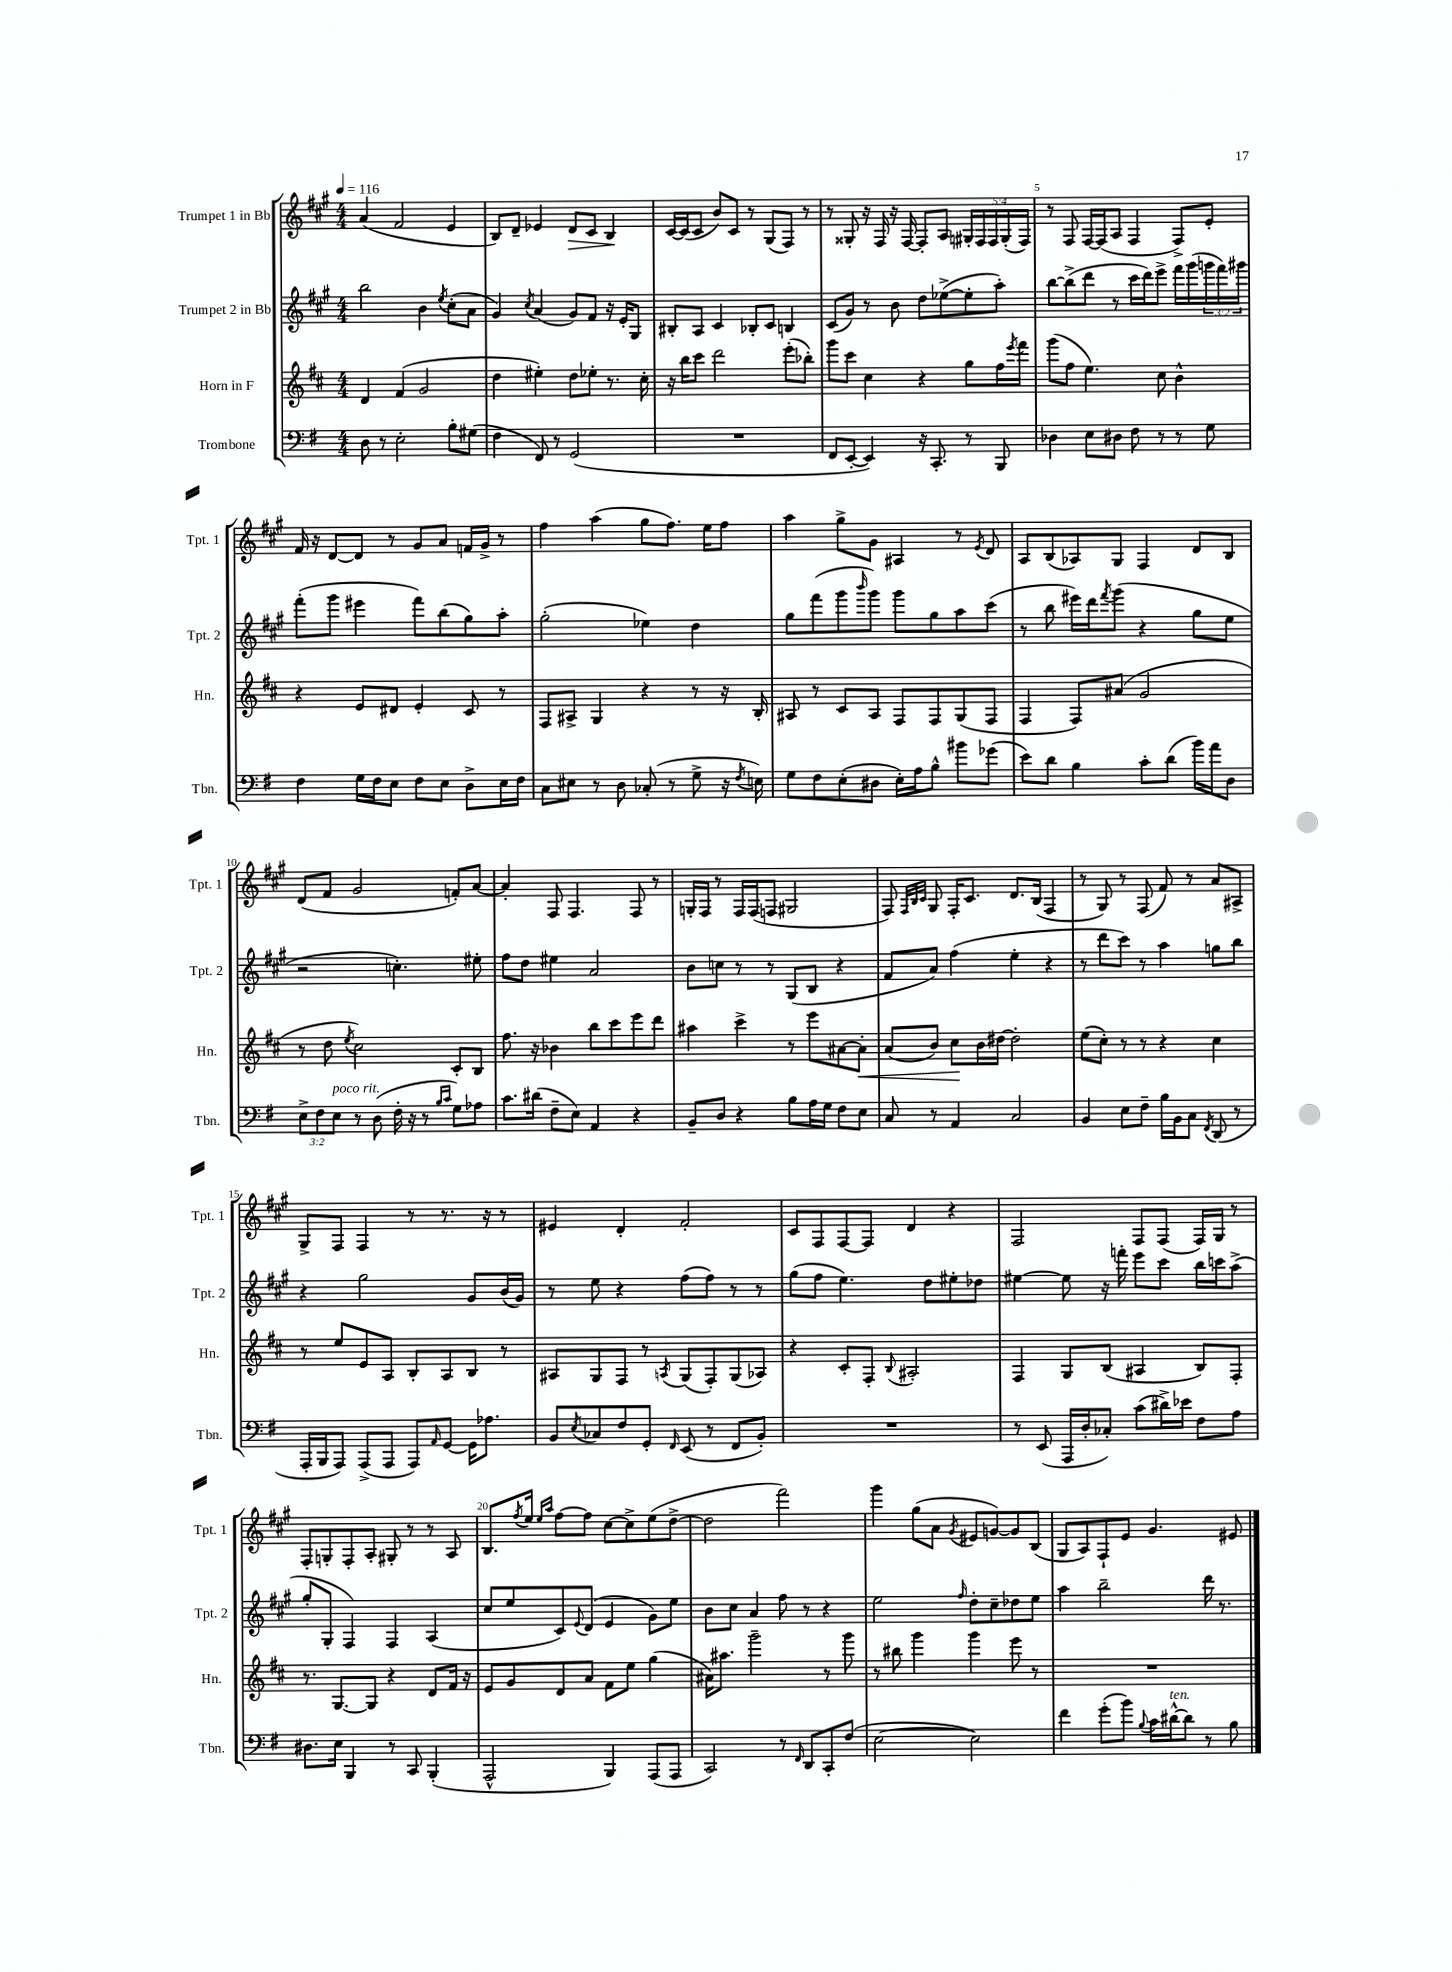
<<
\new StaffGroup <<
\new Staff = "s0" \with { instrumentName = "Trumpet 1 in Bb" shortInstrumentName = "Tpt. 1" } {
    \clef treble \key a \major \numericTimeSignature \time 4/4 \override Staff.TupletNumber.text = #tuplet-number::calc-fraction-text \tempo 4 = 116
    a'4( fis'2 e'4 |
    b8) d'8-- ees'4 d'8\> cis'8 b4\! |
    cis'16~ cis'16( cis'8 b'8) cis'8 r8 gis8( fis8) r8 |
    r8 gisis8-. r16 fis16 r16 fis16~ fis8-. a8 \tuplet 5/4 { gis16-. fis16 fis16 gis16-.( fis16) } |
    r8 fis8 fis16~ fis16( a8 fis4 fis8->) e'8-. |
    fis'16 r16 d'8~ d'8 r8 gis'8 a'8 f'16 gis'16-> r8 |
    fis''4 a''4( gis''8 fis''8.) e''16 fis''8 |
    a''4 gis''8-> gis'8 ais4 r8 \acciaccatura { e'8 } d'8 |
    a8 b8( aes8) gis8 fis4 d'8 b8 |
    d'8( fis'8 gis'2 f'8-.) a'8~ |
    a'4-. fis8 fis4. fis8 r8 |
    g16-. fis16 r8 fis16 fis16( f8 gis2 |
    fis8) \grace { fis32 b32 cis'32 } gis8 fis16-. cis'8. d'8. b16( fis4 |
    r8 gis8) r8 fis8( fis'8) r8 a'8 ais8-> |
    gis8-> fis8 fis4 r8 r8. r16 r8 |
    eis'4 d'4-. fis'2-. |
    cis'8 fis8 fis8~ fis8 d'4 r4 |
    fis2 fis8 fis8( fis16) gis16 r8 |
    fis8-. g8-. fis8-. a8-. gis8-. r8 r8 a8 |
    b8. \acciaccatura { fis''8 } e''16 \grace { e''16 a''16 } fis''8~ fis''8 cis''8~ cis''8-> e''8( d''8~-> |
    d''2 fis'''2) |
    gis'''4 gis''8( a'8 \acciaccatura { gis'8 } eis'8 g'8~) g'8 b8( |
    gis8 a8) fis8-! e'8 gis'4. eis'8 \bar "|." |
}
\new Staff = "s1" \with { instrumentName = "Trumpet 2 in Bb" shortInstrumentName = "Tpt. 2" } {
    \clef treble \key a \major \numericTimeSignature \time 4/4 \override Staff.TupletNumber.text = #tuplet-number::calc-fraction-text
    b''2 b'4 \acciaccatura { e''8 } cis''8-.( a'8 |
    gis'4) \acciaccatura { cis''8 } a'4( gis'8) fis'8 r16 e'16-. gis8 |
    bis8-. a8 cis'4 bes8-. cis'8 b4 |
    cis'8( gis'8) r8 b'8 d''8 ees''8~->( ees''8-. a''8-.) |
    b''8~ b''8->( d'''8 r8 cis'''16 d'''16) e'''8-> fis'''16 gis'''16( \tuplet 3/2 { g'''16 fis'''16) gis'''16 } |
    fis'''8-.( gis'''8 eis'''4 fis'''8) b''8( gis''8) a''8-. |
    gis''2-.( ees''4) d''4 |
    gis''8 fis'''8( gis'''8 \grace { b'''16 } gis'''8) gis'''8 gis''8 a''8 cis'''8( |
    r8 b''8 eis'''16) d'''16 \acciaccatura { fis'''8 } gis'''8( r4 gis''8 e''8 |
    r2 c''4.-.) eis''8-. |
    fis''8 d''8 eis''4 a'2 |
    b'8 c''8 r8 r8 gis8( b8 r4 |
    fis'8 a'8) fis''4( e''4-. r4 |
    r8 d'''8 cis'''8) r8 a''4 g''8 b''8 |
    r4 gis''2 gis'8 b'16( gis'16) |
    r8 e''8 r4 fis''8( fis''8) r8 r8 |
    gis''8( fis''8 e''4.) d''8 eis''8-. des''8 |
    eis''4~ eis''8 r16 f'''16-. e'''8 cis'''8 b''16 c'''16 a''8->( |
    gis''8-. gis8-. fis4) fis4 a4( |
    cis''8 e''8 cis'8) \appoggiatura { e'8 } d'8( e'4 gis'8) e''8 |
    b'8 cis''8 a'4 fis''8 r8 r4 |
    e''2 \grace { fis''16 } d''8-. cis''8-- des''8 e''8 |
    a''4 b''2-- d'''16 r8. \bar "|." |
}
\new Staff = "s2" \with { instrumentName = "Horn in F" shortInstrumentName = "Hn." } {
    \clef treble \key d \major \numericTimeSignature \time 4/4
    d'4 fis'4( g'2 |
    d''4 eis''4-.) d''8 ees''8-. r8. cis''16-. |
    r16 b''16 cis'''8 d'''2 e'''8-.( bes''8-.) |
    g'''8 cis'''8 cis''4 r4 g''8 fis''16 \acciaccatura { e'''8 } fis'''16 |
    g'''8( fis''8 e''4.) cis''8 b'4-^ |
    r4 e'8 dis'8 e'4-. cis'8 r8 |
    fis8 ais8-> g4 r4 r8 r16 b16-. |
    ais8 r8 cis'8 ais8 fis8 fis8 g8( fis8 |
    fis4 fis8) ais'8( g'2 |
    r8 d''8 \acciaccatura { e''8 } cis''2) cis'8-. b8 |
    fis''8. r16 bes'4 b''8 cis'''8 e'''8 d'''8 |
    ais''4 cis'''4-> r8 e'''8 ais'8~ ais'8-.\< |
    a'8( b'8) cis''8\! b'16 dis''16~ dis''2-. |
    e''8( cis''8-.) r8 r8 r4 cis''4 |
    r8 e''8 e'8 a8 b8-. a8 b8 r8 |
    ais8 g8 fis8 r8 \acciaccatura { a8 } g8( fis8-.) g8( aes8) |
    r4 cis'8-. fis8-. \appoggiatura { b8 } ais2-. |
    fis4 g8 b8( ais4 b8) fis8-. |
    r8. g8.~ g8 r4 d'8 fis'16 r16 |
    e'8 g'8 d'8 a'8 fis'8 e''8 g''4( |
    ais'16) ais''8. g'''2-- r8 g'''8 |
    r8 bis''8 g'''4 g'''4 e'''8 r8 |
    R1 \bar "|." |
}
\new Staff = "s3" \with { instrumentName = "Trombone" shortInstrumentName = "Tbn." } {
    \clef bass \key g \major \numericTimeSignature \time 4/4 \override Staff.TupletNumber.text = #tuplet-number::calc-fraction-text
    d8 r8 e2-. b8-. gis8( |
    fis4 fis,8) r8 g,2( |
    R1 |
    fis,8 e,8~-. e,4) r16 c,8.-. r8 b,,8 |
    des4 e8 dis8 fis8 r8 r8 g8 |
    fis4 g16 fis16 e8 fis8 e8 d8-> e16 fis16 |
    c8 eis8 r8 d8 ces8-.( r8 g8-> r16 \acciaccatura { fis8 } e16) |
    g8 fis8 e8-.( dis8 e16-.) a16 b8-^ bis'8 ges'8( |
    e'8) d'8 b4 c'8-. d'8( b'16) a'16 d8 |
    \tuplet 3/2 { e8-> fis8 e8^\markup { \italic "poco rit." } } r8 d8( fis16-. r16 r8 \grace { b16 c'16 } g8) aes8 |
    c'8. dis'16( fis8-- e8) a,4 r4 |
    b,8-- d8 r4 b8 a16 g16 fis8 e8 |
    c8 r8 a,4 c2 |
    b,4 e8 fis8-- b16 b,16 c8 \acciaccatura { fis,8 } d,8( r8 |
    a,,16-. b,,16 a,,8) a,,8->( a,,8 a,,8) \grace { a,16 } g,8~ g,16 aes8. |
    b,8 \acciaccatura { e8 } ces8 fis8 g,8-. \grace { fis,16 } e,8( r8 fis,8 b,8-.) |
    R1 |
    r8 e,8( a,,16 d16-. ces8-.) c'8( dis'16->) ees'16 fis8 a8 |
    dis8. e16 b,,4 r8 c,8 b,,4-.( |
    a,,2-^ b,,4) a,,8( a,,8 |
    c,2) r8 \grace { fis,16 } d,8 c,8-. fis8( |
    e2~ e2) |
    fis'4 g'8-.( b'8) \appoggiatura { b8 } c'16 dis'16~-^^\markup { \italic "ten." } dis'8 r8 b8 \bar "|." |
}
>>
>>
\layout { \context { \Score \override BarNumber.break-visibility = ##(#f #t #t) barNumberVisibility = #(every-nth-bar-number-visible 5) } }
